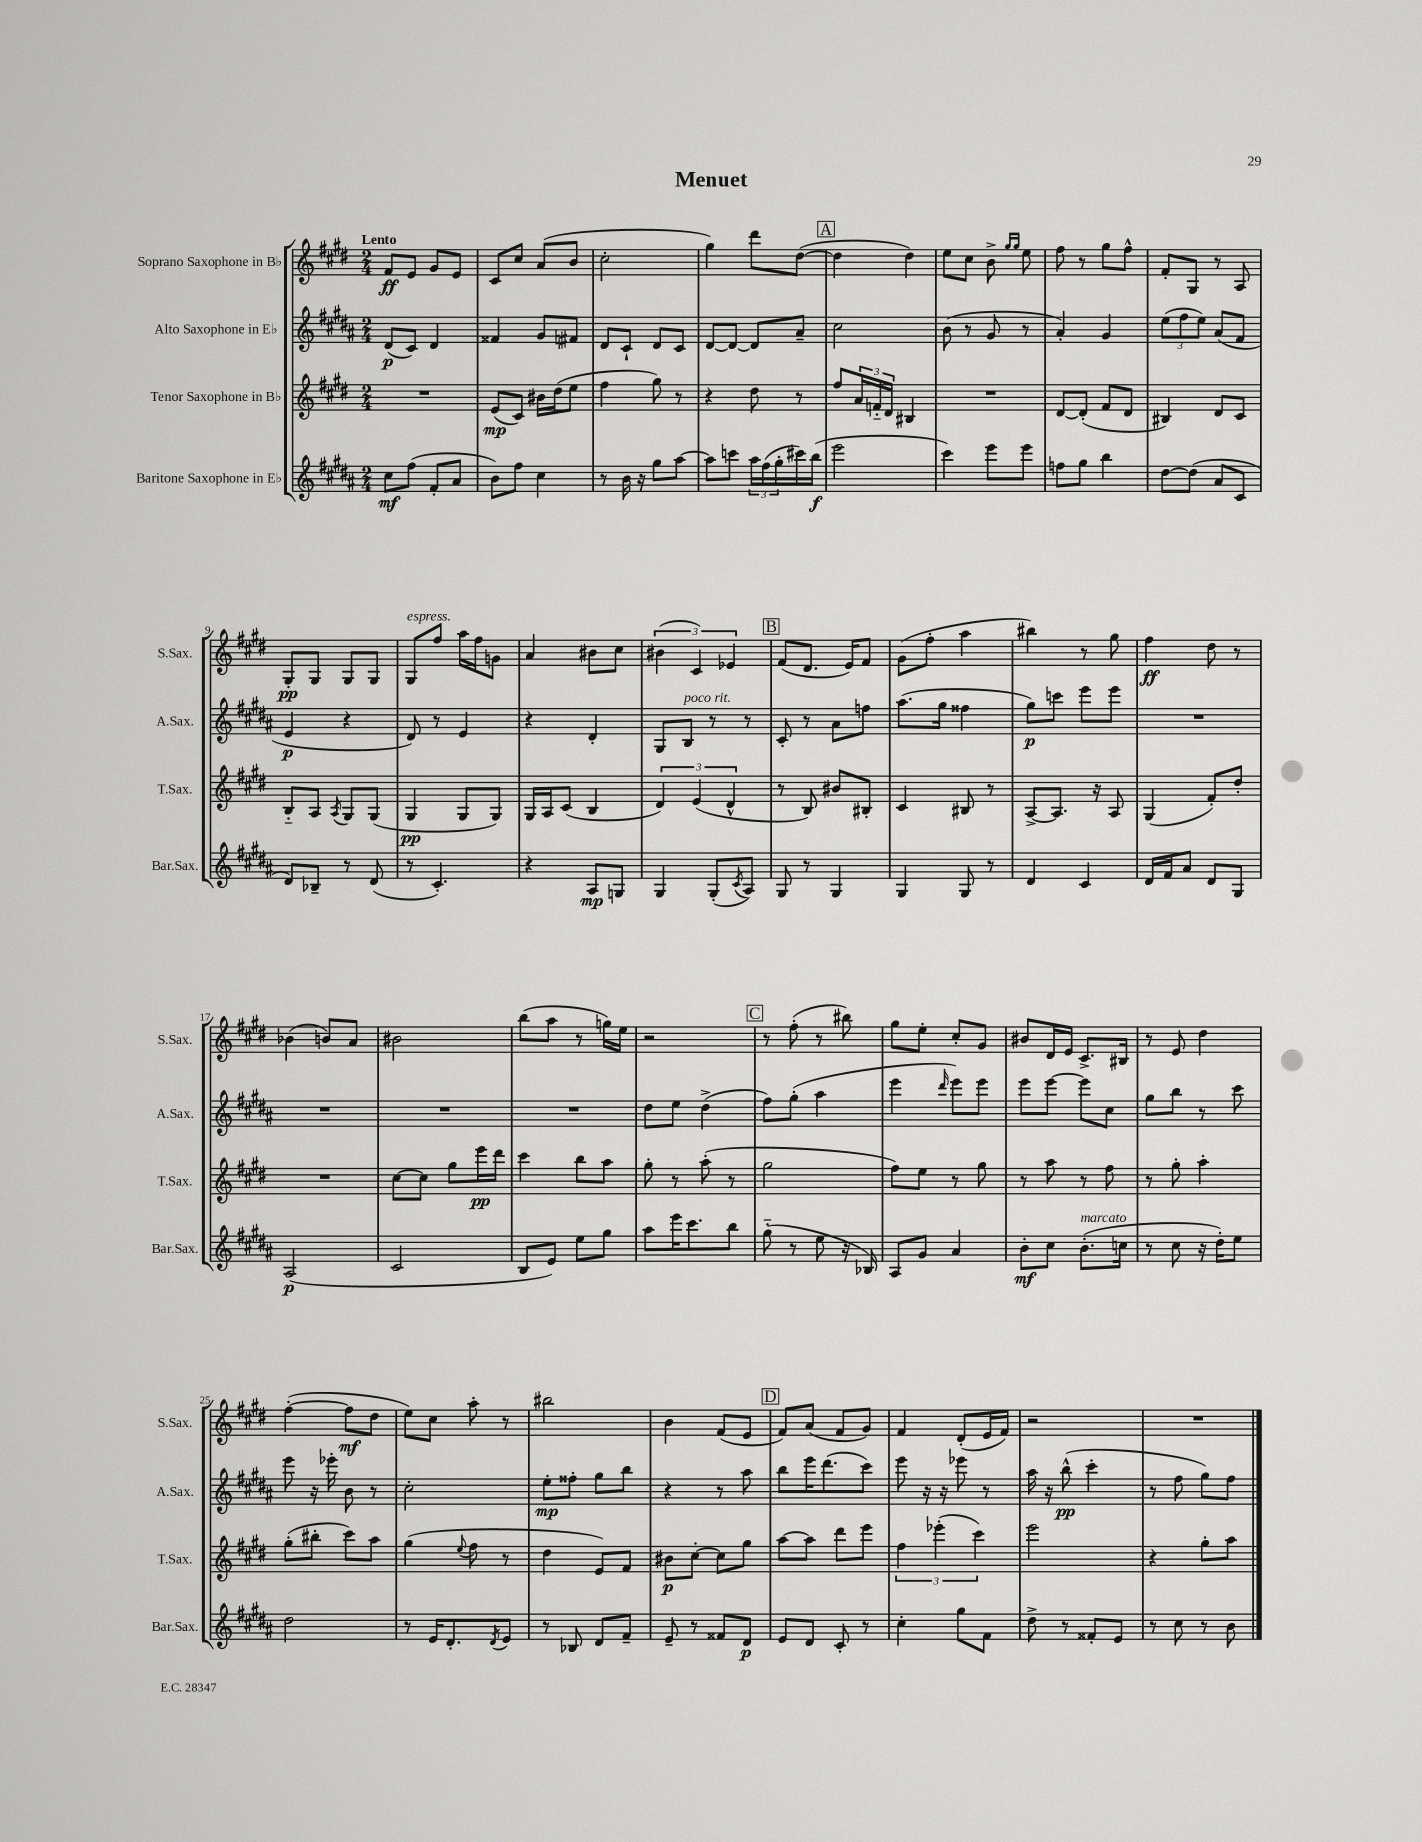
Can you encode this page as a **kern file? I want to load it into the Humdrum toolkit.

**kern	**dynam	**kern	**dynam	**kern	**dynam	**kern	**dynam
*part4	*part4	*part3	*part3	*part2	*part2	*part1	*part1
*staff4	*staff4	*staff3	*staff3	*staff2	*staff2	*staff1	*staff1
*I"Baritone Saxophone in E♭	*	*I"Tenor Saxophone in B♭	*	*I"Alto Saxophone in E♭	*	*I"Soprano Saxophone in B♭	*
*I'Bar.Sax.	*	*I'T.Sax.	*	*I'A.Sax.	*	*I'S.Sax.	*
*clefG2	*	*clefG2	*	*clefG2	*	*clefG2	*
*k[f#c#g#d#a#]	*	*k[f#c#g#d#]	*	*k[f#c#g#d#a#]	*	*k[f#c#g#d#]	*
*M2/4	*	*M2/4	*	*M2/4	*	*M2/4	*
=1	=1	=1	=1	=1	=1	=1	=1
!	!	!	!	!	!	!LO:TX:a:B:t=Lento	!
8cc#\L	mf	2r	.	(8d#/L	p	8f#/L	ff
(8ff#\J	.	.	.	8c#/J)	.	8e/J	.
8f#'/L	.	.	.	4d#/	.	8g#/L	.
8a#/J	.	.	.	.	.	8e/J	.
=2	=2	=2	=2	=2	=2	=2	=2
8b\L)	.	(8e/L	mp	4f##X/	.	8c#/L	.
8ff#\J	.	8c#/J)	.	.	.	8cc#/J	.
4cc#\	.	16b#X\LL	.	8g#/L	.	(8a/L	.
.	.	(16dd#\J	.	.	.	.	.
.	.	8ee\J	.	8f#X/J	.	8b/J	.
=3	=3	=3	=3	=3	=3	=3	=3
8r	.	4ff#\	.	8d#/L	.	2cc#'\	.
16b\	.	.	.	8c#`/J	.	.	.
16r	.	.	.	.	.	.	.
8gg#\L	.	8gg#\)	.	8d#/L	.	.	.
[8aa#\J	.	8r	.	8c#/J	.	.	.
=4	=4	=4	=4	=4	=4	=4	=4
8aa#\L]	.	4r	.	[8d#/L	.	4gg#\)	.
8cccn\J	.	.	.	8d#/J_	.	.	.
24aa#\LL	.	8dd#\	.	8d#/L]	.	8ddd#\L	.
(24ff#\	.	.	.	.	.	.	.
24gg#'\	.	.	.	.	.	.	.
16ccc#X\)	.	8r	.	8a#~/J	.	([8dd#\J	.
(16bb\JJ	f	.	.	.	.	.	.
!!LO:REH:place=s1:t=A
=5	=5	=5	=5	=5	=5	=5	=5
2eee\	.	8ff#/L	.	2cc#\	.	4dd#\]	.
.	.	24a/L	.	.	.	.	.
.	.	24fn/	.	.	.	.	.
.	.	24d#/JJ	.	.	.	.	.
.	.	4B#X/	.	.	.	4dd#\)	.
=6	=6	=6	=6	=6	=6	=6	=6
4ccc#\)	.	2r	.	(8b\	.	8ee\L	.
.	.	.	.	8r	.	8cc#\J	.
8eee\L	.	.	.	8g#/	.	8b^\	.
.	.	.	.	.	.	16qqgg#/LL	.
.	.	.	.	.	.	16qqgg#/JJ	.
8eee\J	.	.	.	8r	.	8ee\	.
=7	=7	=7	=7	=7	=7	=7	=7
8ffn\L	.	[8d#/L	.	4a#'/)	.	8ff#\	.
8gg#\J	.	(8d#'/J]	.	.	.	8r	.
4bb\	.	8f#/L	.	4g#/	.	8gg#\L	.
.	.	8d#/J	.	.	.	8ff#^^\J	.
=8	=8	=8	=8	=8	=8	=8	=8
[8dd#\L	.	4B#X/)	.	(12ee\L	.	8f#'/L	.
.	.	.	.	12ff#\	.	.	.
(8dd#\J]	.	.	.	.	.	8G#/J	.
.	.	.	.	12ee\J)	.	.	.
8a#/L	.	8d#/L	.	(8a#/L	.	8r	.
8c#/J	.	8c#/J	.	8f#/J	.	8A/	.
!!LO:LB:g=z
=9	=9	=9	=9	=9	=9	=9	=9
8d#/L)	.	8B/L	.	4e/	p	8G#'/L	pp
8B-X~/J	.	8A/J	.	.	.	8G#/J	.
.	.	8qA/	.	.	.	.	.
8r	.	8G#/L	.	4r	.	8G#/L	.
(8d#/	.	(8G#/J	.	.	.	8G#/J	.
=10	=10	=10	=10	=10	=10	=10	=10
!	!	!	!	!	!	!LO:TX:a:i:t=espress.	!
8r	.	4G#/	pp	8d#/)	.	8G#/L	.
4.c#'/)	.	.	.	8r	.	8ff#/J	.
.	.	8G#/L	.	4e/	.	16aa\LL	.
.	.	.	.	.	.	16ff#\J	.
.	.	8G#/J)	.	.	.	8gn\J	.
=11	=11	=11	=11	=11	=11	=11	=11
4r	.	16G#/LL	.	4r	.	4a/	.
.	.	16A/J	.	.	.	.	.
.	.	(8c#/J	.	.	.	.	.
8A#/L	mp	4B/	.	4d#'/	.	8b#X\L	.
8Gn/J	.	.	.	.	.	8cc#\J	.
=12	=12	=12	=12	=12	=12	=12	=12
4G#/	.	6d#/)	.	8G#/L	.	(6b#X\	.
!	!	!	!	!LO:TX:a:i:t=poco rit.	!	!	!
.	.	.	.	8B/J	.	.	.
.	.	(6e/	.	.	.	6c#/)	.
(8G#'/L	.	.	.	8r	.	.	.
.	.	6d#^^/	.	.	.	6e-X/	.
8qc#/	.	.	.	.	.	.	.
8A#/J)	.	.	.	8r	.	.	.
!!LO:REH:place=s1:t=B
=13	=13	=13	=13	=13	=13	=13	=13
8G#/	.	8r	.	8c#'/	.	(8f#/L	.
8r	.	8B/)	.	8r	.	8.d#/J	.
4G#/	.	8b#X/L	.	8a#\L	.	.	.
.	.	.	.	.	.	16e/KL)	.
.	.	8B#X'/J	.	8ffn\J	.	8f#/J	.
=14	=14	=14	=14	=14	=14	=14	=14
4G#/	.	4c#/	.	(8.aa#\L	.	(8g#\L	.
.	.	.	.	.	.	8ff#'\J	.
.	.	.	.	16gg#\Jk	.	.	.
8G#/	.	8B#X/	.	4ff##X\	.	4aa\	.
8r	.	8r	.	.	.	.	.
=15	=15	=15	=15	=15	=15	=15	=15
4d#/	.	[8A^/L	.	8gg#\L)	p	4bb#X\)	.
.	.	8.A/J]	.	8cccn\J	.	.	.
4c#/	.	.	.	8eee\L	.	8r	.
.	.	16r	.	.	.	.	.
.	.	8A/	.	8eee\J	.	8gg#\	.
=16	=16	=16	=16	=16	=16	=16	=16
16d#/LL	.	(4G#/	.	2r	.	4ff#\	ff
16f#/J	.	.	.	.	.	.	.
8a#/J	.	.	.	.	.	.	.
8d#/L	.	8f#'/L)	.	.	.	8dd#\	.
8G#/J	.	8dd#'/J	.	.	.	8r	.
!!LO:LB:g=z
=17	=17	=17	=17	=17	=17	=17	=17
(2A#/	p	2r	.	2r	.	(4b-X\	.
.	.	.	.	.	.	8bn/L)	.
.	.	.	.	.	.	8a/J	.
=18	=18	=18	=18	=18	=18	=18	=18
2c#/	.	[8cc#\L	.	2r	.	2b#X\	.
.	.	8cc#\J]	.	.	.	.	.
.	.	8gg#\L	.	.	.	.	.
.	.	16eee\L	pp	.	.	.	.
.	.	16ddd#\JJ	.	.	.	.	.
=19	=19	=19	=19	=19	=19	=19	=19
8B/L	.	4ccc#\	.	2r	.	(8bb\L	.
8e/J)	.	.	.	.	.	8aa\J	.
8ee\L	.	8bb\L	.	.	.	8r	.
8gg#\J	.	8aa\J	.	.	.	16ggn\LL)	.
.	.	.	.	.	.	16ee\JJ	.
=20	=20	=20	=20	=20	=20	=20	=20
8aa#\L	.	8gg#'\	.	8dd#\L	.	2r	.
16eee\K	.	8r	.	8ee\J	.	.	.
8.ccc#\	.	.	.	.	.	.	.
.	.	(8aa'\	.	(4dd#^\	.	.	.
8bb\J	.	8r	.	.	.	.	.
!!LO:REH:place=s1:t=C
=21	=21	=21	=21	=21	=21	=21	=21
(8gg#\	.	2gg#\	.	8ff#\L)	.	8r	.
8r	.	.	.	(8gg#'\J	.	(8ff#'\	.
8ee\	.	.	.	4aa#\	.	8r	.
16r	.	.	.	.	.	8bb#X\)	.
16B-X/)	.	.	.	.	.	.	.
=22	=22	=22	=22	=22	=22	=22	=22
8A#/L	.	8ff#\L)	.	4eee\	.	8gg#\L	.
8g#/J	.	8ee\J	.	.	.	8ee'\J	.
.	.	.	.	16qqddd#/	.	.	.
4a#/	.	8r	.	8eee\L)	.	8cc#'/L	.
.	.	8gg#\	.	8eee\J	.	8g#/J	.
=23	=23	=23	=23	=23	=23	=23	=23
8b'\L	mf	8r	.	8eee\L	.	8b#X/L	.
8cc#\J	.	8aa\	.	[8eee\J	.	16d#/L	.
.	.	.	.	.	.	16e/JJ	.
!LO:TX:a:i:t=marcato	!	!	!	!	!	!	!
(8.b'\L	.	8r	.	8eee\L]	.	8.c#^/L	.
.	.	8ff#\	.	8cc#\J	.	.	.
16ccn\Jk	.	.	.	.	.	16B#X/Jk	.
=24	=24	=24	=24	=24	=24	=24	=24
8r	.	8r	.	8gg#\L	.	8r	.
8cc#\	.	8gg#'\	.	8bb\J	.	8e/	.
16r	.	4aa'\	.	8r	.	4dd#\	.
16dd#'\KL)	.	.	.	.	.	.	.
8ee\J	.	.	.	8ccc#\	.	.	.
!!LO:LB:g=z
=25	=25	=25	=25	=25	=25	=25	=25
2dd#\	.	(8gg#'\L	.	8eee\	.	([4ff#'\	.
.	.	8bb#X'\J	.	16r	.	.	.
.	.	.	.	16eee-X'\	.	.	.
.	.	8ccc#\L)	.	8b\	.	8ff#\L]	mf
.	.	8aa\J	.	8r	.	8dd#\J	.
=26	=26	=26	=26	=26	=26	=26	=26
8r	.	(4gg#\	.	2cc#'\	.	8ee\L)	.
16e/KL	.	.	.	.	.	8cc#\J	.
8.d#'/	.	.	.	.	.	.	.
.	.	8qqee/	.	.	.	.	.
.	.	8ff#\	.	.	.	8aa'\	.
8qd#/	.	.	.	.	.	.	.
8e/J	.	8r	.	.	.	8r	.
=27	=27	=27	=27	=27	=27	=27	=27
8r	.	4dd#\	.	8ee'\L	mp	2bb#X\	.
8B-X/	.	.	.	8ff##X'\J	.	.	.
8d#/L	.	8e/L)	.	8gg#\L	.	.	.
8f#~/J	.	8f#/J	.	8bb\J	.	.	.
=28	=28	=28	=28	=28	=28	=28	=28
8e~/	.	8b#X\L	p	4r	.	4b\	.
8r	.	[8cc#'\J	.	.	.	.	.
8f##X/L	.	8cc#\L]	.	8r	.	(8f#/L	.
8d#/J	p	8gg#\J	.	8aa#\	.	8e/J	.
!!LO:REH:place=s1:t=D
=29	=29	=29	=29	=29	=29	=29	=29
8e/L	.	[8aa\L	.	8bb\L	.	8f#/L)	.
8d#/J	.	8aa\J]	.	16eee\K	.	(8a/J	.
.	.	.	.	(8.ddd#\	.	.	.
8c#'/	.	8ddd#\L	.	.	.	8f#/L	.
8r	.	8eee\J	.	8ccc#\J)	.	8g#/J)	.
=30	=30	=30	=30	=30	=30	=30	=30
4cc#'\	.	6ff#\	.	8eee\	.	4f#/	.
.	.	.	.	16r	.	.	.
.	.	(6eee-X'\	.	.	.	.	.
.	.	.	.	16r	.	.	.
8gg#\L	.	.	.	8eee-X\	.	(8d#'/L	.
.	.	6ccc#\)	.	.	.	.	.
8f#\J	.	.	.	8r	.	16e/L	.
.	.	.	.	.	.	16f#/JJ)	.
=31	=31	=31	=31	=31	=31	=31	=31
8dd#^\	.	2eee\	.	16aa#\	.	2r	.
.	.	.	.	16r	.	.	.
8r	.	.	.	(8bb^^\	pp	.	.
8f##X'/L	.	.	.	4ccc#'\	.	.	.
8e/J	.	.	.	.	.	.	.
=32	=32	=32	=32	=32	=32	=32	=32
8r	.	4r	.	8r	.	2r	.
8cc#\	.	.	.	8ff#\	.	.	.
8r	.	8gg#'\L	.	8gg#\L)	.	.	.
8b\	.	8aa\J	.	8ff#\J	.	.	.
==	==	==	==	==	==	==	==
*-	*-	*-	*-	*-	*-	*-	*-
